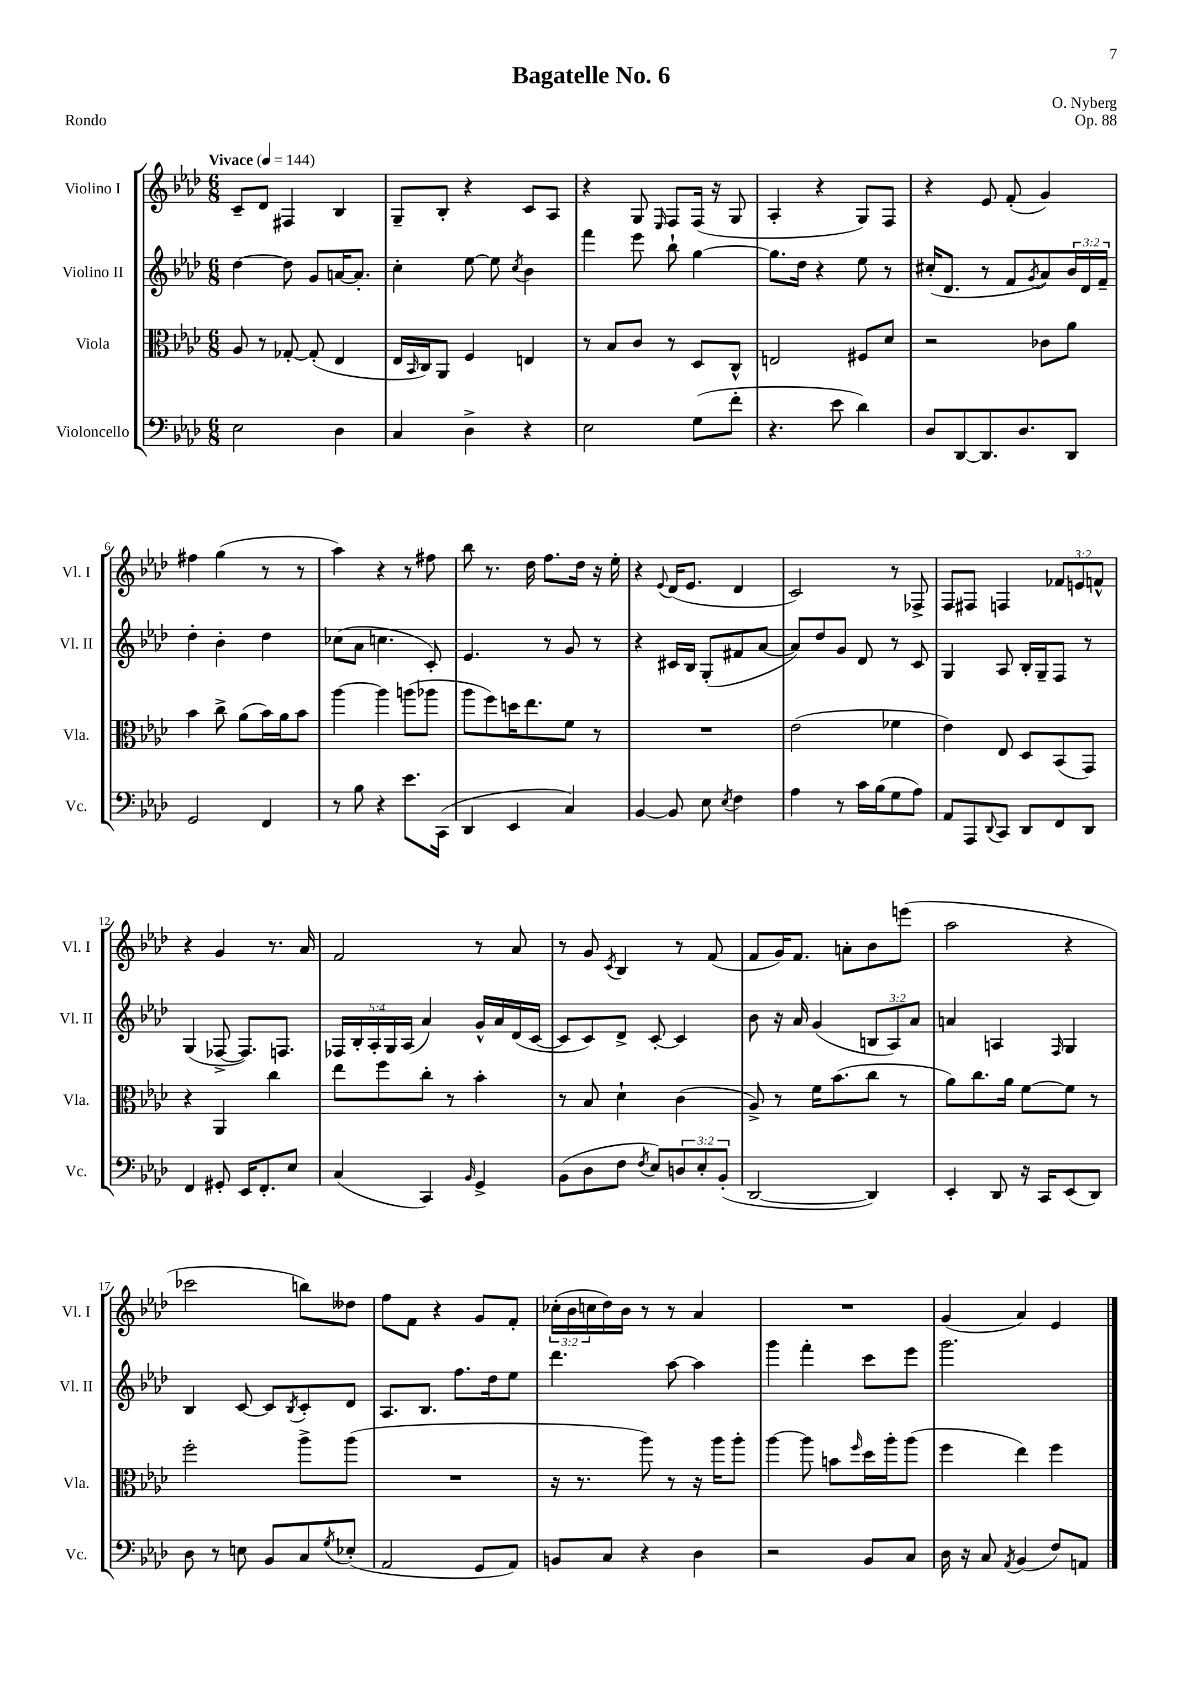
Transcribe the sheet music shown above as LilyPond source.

\header { title = "Bagatelle No. 6" composer = "O. Nyberg" opus = "Op. 88" piece = "Rondo" }
<<
\new StaffGroup <<
\new Staff = "s0" \with { instrumentName = "Violino I" shortInstrumentName = "Vl. I" } {
    \clef treble \key aes \major \numericTimeSignature \time 6/8 \override Staff.TupletNumber.text = #tuplet-number::calc-fraction-text \tempo "Vivace" 4 = 144
    c'8-- des'8 fis4 bes4 |
    g8-- bes8-. r4 c'8 aes8 |
    r4 g8 \grace { ees16 } f8 f16( r16 g8 |
    aes4-. r4 g8) f8 |
    r4 ees'8 f'8-.( g'4) |
    fis''4 g''4( r8 r8 |
    aes''4) r4 r8 fis''8 |
    bes''8 r8. des''16 f''8. des''16 r16 ees''16-. |
    r4 \appoggiatura { ees'8 } des'16( ees'8. des'4 |
    c'2) r8 fes8-> |
    f8 fis8 f4 \tuplet 3/2 { fes'8 e'8 f'8-^ } |
    r4 g'4 r8. aes'16 |
    f'2 r8 aes'8 |
    r8 g'8 \acciaccatura { c'8 } bes4 r8 f'8( |
    f'8 g'16) f'8. a'8-. bes'8 e'''8( |
    aes''2 r4 |
    ces'''2 b''8) deses''8 |
    f''8 f'8 r4 g'8 f'8-. |
    \tuplet 3/2 { ces''16-.( bes'16 c''16 } des''16) bes'16 r8 r8 aes'4 |
    R2. |
    g'4( aes'4) ees'4 \bar "|." |
}
\new Staff = "s1" \with { instrumentName = "Violino II" shortInstrumentName = "Vl. II" } {
    \clef treble \key aes \major \numericTimeSignature \time 6/8 \override Staff.TupletNumber.text = #tuplet-number::calc-fraction-text
    des''4~ des''8 g'8 a'16~ a'8.-. |
    c''4-. ees''8~ ees''8 \acciaccatura { c''8 } bes'4 |
    f'''4 ees'''8 bes''8-! g''4~ |
    g''8. des''16 r4 ees''8 r8 |
    cis''16-.( des'8. r8 f'8 \acciaccatura { g'8 } aes'8) \tuplet 3/2 { bes'16 des'16 f'16-- } |
    des''4-. bes'4-. des''4 |
    ces''8( aes'8 c''4. c'8-.) |
    ees'4. r8 g'8 r8 |
    r4 cis'16 bes16 g8-.( fis'8 aes'8~ |
    aes'8) des''8 g'8 des'8 r8 c'8 |
    g4 aes8 bes16-. g16-- f8 r8 |
    g4( fes8~-> fes8.) f8. |
    \tuplet 5/4 { fes16 bes16-. aes16-. g16 aes16( } aes'4) g'16-^ aes'16 des'16( c'16~ |
    c'8 c'8) des'8-> c'8~-. c'4 |
    bes'8 r16 aes'16 g'4( \tuplet 3/2 { b8 aes8) aes'8 } |
    a'4 a4 \grace { f16 } g4 |
    bes4 c'8~ c'8 \acciaccatura { bes8 } c'8-. des'8 |
    aes8. bes8. f''8. des''16 ees''8 |
    des'''4. aes''8~ aes''4 |
    g'''4 f'''4-. c'''8 ees'''8 |
    g'''2. \bar "|." |
}
\new Staff = "s2" \with { instrumentName = "Viola" shortInstrumentName = "Vla." } {
    \clef alto \key aes \major \numericTimeSignature \time 6/8
    aes8 r8 ges8~-. ges8-.( ees4 |
    ees16 \grace { bes,16 } c16) aes,8 f4 e4 |
    r8 bes8 c'8 r8 des8 c8-^ |
    e2 fis8 des'8 |
    r2 ces'8 aes'8 |
    bes'4 c''8-> aes'8( bes'16) aes'16 bes'8 |
    aes''4~ aes''4 a''8( aes''8 |
    aes''8 f''8) d''16 ees''8. f'8 r8 |
    R2. |
    ees'2( fes'4 |
    ees'4) ees8 des8 bes,8( g,8) |
    r4 aes,4 c''4 |
    ees''8 f''8 c''8-. r8 bes'4-. |
    r8 bes8 des'4-! c'4( |
    aes8->) r8 f'16 bes'8.( c''8 r8 |
    aes'8) c''8. aes'16 f'8~ f'8 r8 |
    f''2-. aes''8-> aes''8( |
    R2. |
    r16 r8. aes''8) r8 r16 aes''16 aes''8-. |
    aes''4~ aes''8 b'8 \grace { f''16 } des''16 aes''16-. aes''8( |
    f''4 ees''4) f''4 \bar "|." |
}
\new Staff = "s3" \with { instrumentName = "Violoncello" shortInstrumentName = "Vc." } {
    \clef bass \key aes \major \numericTimeSignature \time 6/8 \override Staff.TupletNumber.text = #tuplet-number::calc-fraction-text
    ees2 des4 |
    c4 des4-> r4 |
    ees2 g8( f'8-. |
    r4. ees'8 des'4) |
    des8 des,8~ des,8. des8. des,8 |
    g,2 f,4 |
    r8 bes8 r4 ees'8. c,16( |
    des,4 ees,4 c4) |
    bes,4~ bes,8 ees8 \acciaccatura { ees8 } f4 |
    aes4 r8 c'16 bes16( g8 aes8) |
    aes,8 aes,,8 \appoggiatura { des,8 } c,8 des,8 f,8 des,8 |
    f,4 gis,8-. ees,16 f,8.-. ees8 |
    c4( c,4) \grace { bes,16 } g,4-> |
    bes,8( des8 f8 \acciaccatura { f8 } ees8) \tuplet 3/2 { d8 ees8-. bes,8-.( } |
    des,2~ des,4) |
    ees,4-. des,8 r16 c,16 ees,8( des,8) |
    des8 r8 e8 bes,8 c8 \acciaccatura { g8 } ees8-.( |
    aes,2 g,8 aes,8) |
    b,8 c8 r4 des4 |
    r2 bes,8 c8 |
    des16 r16 c8 \acciaccatura { aes,8 } bes,4( f8) a,8 \bar "|." |
}
>>
>>
